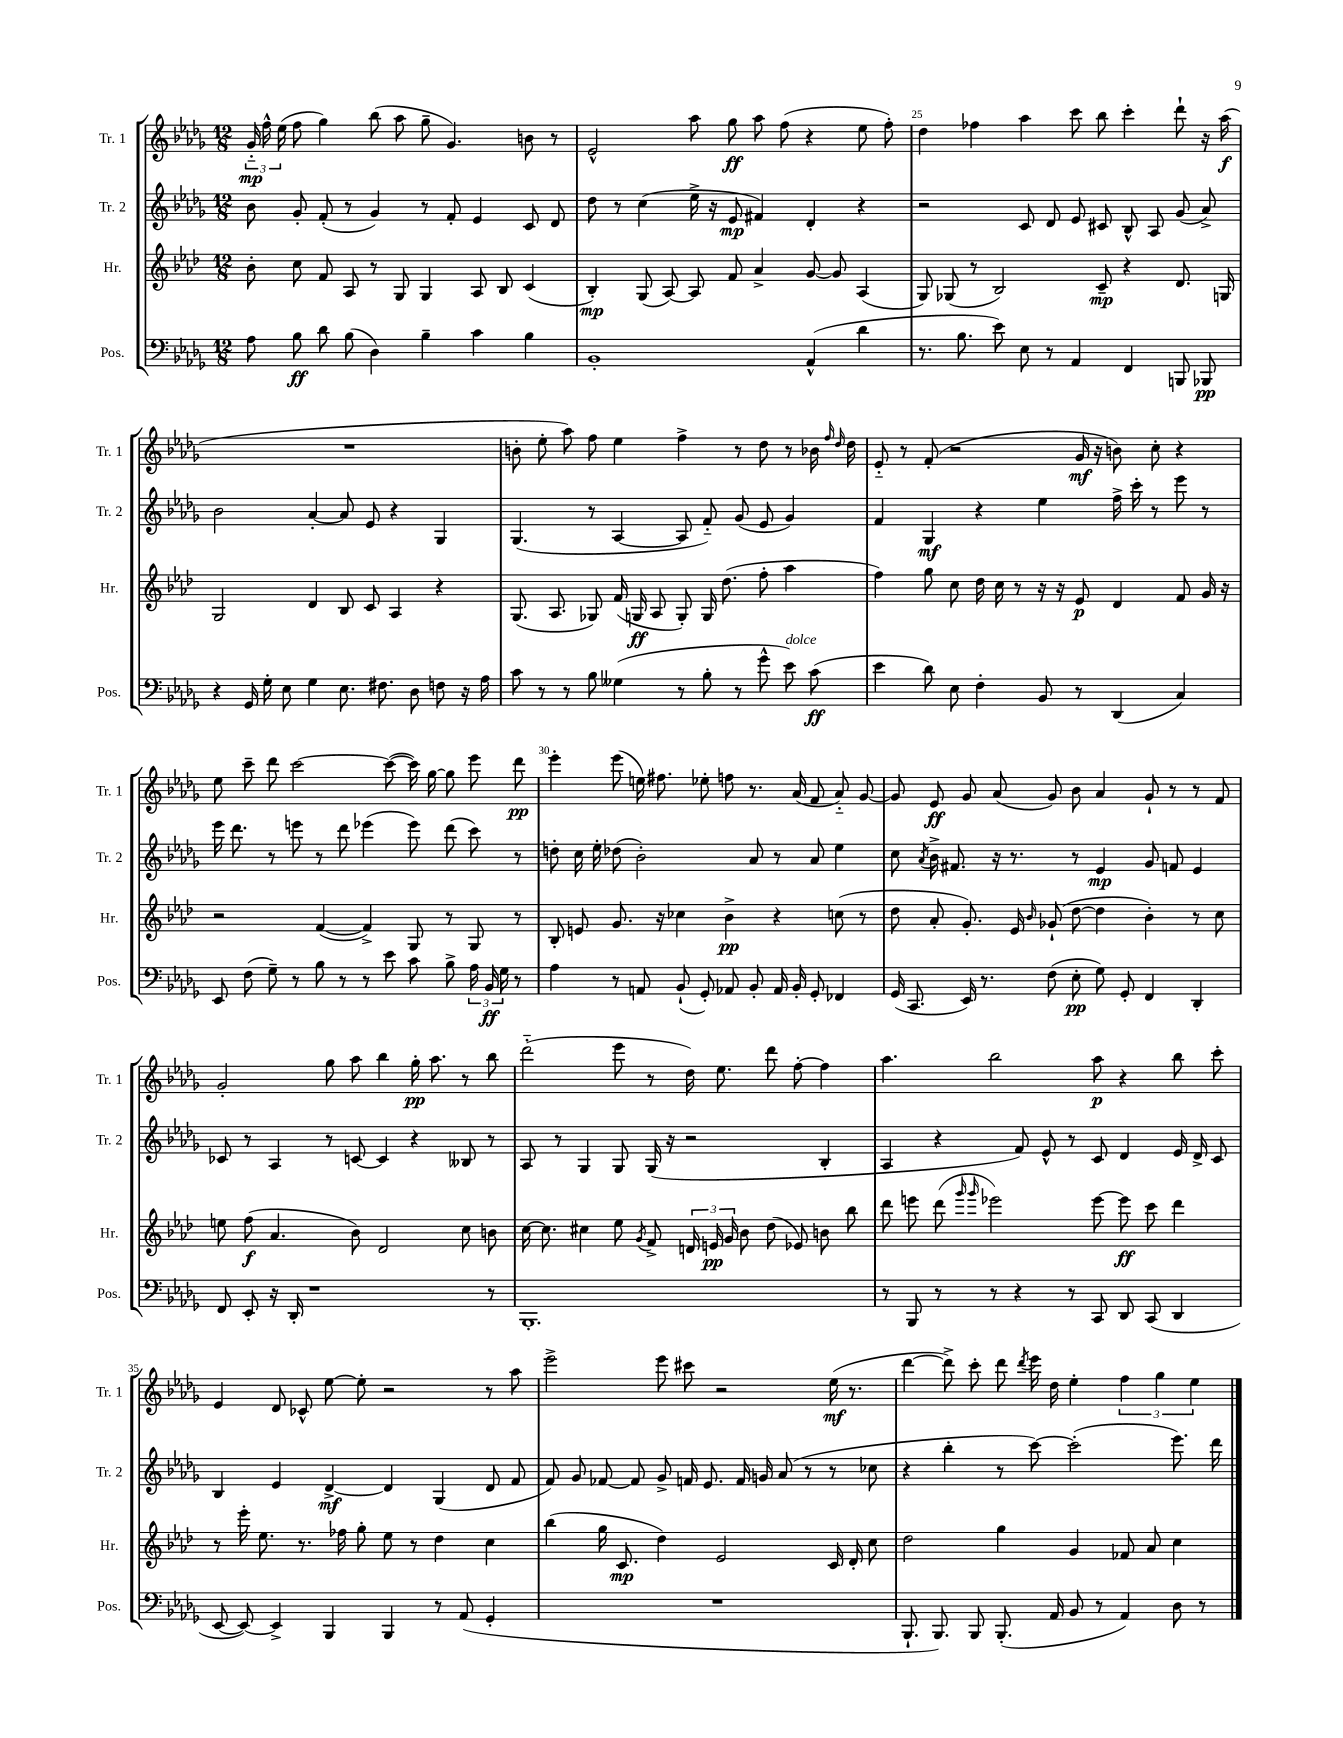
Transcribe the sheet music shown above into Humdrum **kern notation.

**kern	**kern	**kern	**kern
*staff4	*staff3	*staff2	*staff1
*clefF4	*clefG2	*clefG2	*clefG2
*k[b-e-a-d-g-]	*k[b-e-a-d-]	*k[b-e-a-d-g-]	*k[b-e-a-d-g-]
*M12/8	*M12/8	*M12/8	*M12/8
8A-	8b-'	8b-	24g-'~
.	.	.	24ff^^
.	.	.	(24ee-
8B-	8cc	8g-'	8ff
8d-	8f	(8f'	4gg-)
(8B-	8A-	8r	.
4D-)	8r	4g-)	(8bb-
.	8G	.	8aa-
4B-~	4G	8r	8gg-~
.	.	8f'	4.g-)
4c	8A-	4e-	.
.	8B-	.	.
4B-	(4c	8c	8b
.	.	8d-	8r
=	=	=	=
1BB-'	4B-')	8dd-	2e-^^
.	.	8r	.
.	(8G	(4cc	.
.	[8A-)	.	.
.	8A-]	16ee-^	8aa-
.	.	16r	.
.	8f	8e-	8gg-
.	4a-^	4f#)	8aa-
.	.	.	(8ff
(4AA-^^	[8g	4d-'	4r
.	8g]	.	.
4d-	(4A-	4r	8ee-
.	.	.	8ff')
=	=	=	=
8.r	8G)	2r	4dd-
.	(8G-	.	.
8.B-	.	.	.
.	8r	.	4ff-
8e-)	2B-)	.	.
8E-	.	8c	4aa-
8r	.	8d-	.
4AA-	.	8e-	8ccc
.	8c~	8c#	8bb-
4FF	4r	8B-^^	4ccc'
.	.	8A-	.
8BBB	8.d-	(8g-	8ddd-`
8BBB-	.	8a-^)	16r
.	16G	.	(16aa-
=	=	=	=
4r	2G	2b-	1.r
16GG-	.	.	.
16G-'	.	.	.
8E-	.	.	.
4G-	4d-	[4a-'	.
8.E-	8B-	8a-]	.
.	8c	8e-	.
8.F#	.	.	.
.	4A-	4r	.
8D-	.	.	.
8F	4r	4G-	.
16r	.	.	.
16A-	.	.	.
=	=	=	=
8c	(8.G	(4.G-	8b'
8r	.	.	8ee-'
.	8.A-	.	.
8r	.	.	8aa-)
8B-	8G-)	8r	8ff
(4G--	(16f	[4A-	4ee-
.	16G	.	.
.	8A-	.	.
8r	8G')	8A-]	4ff^
8B-'	16G	8f'~)	.
.	(8.dd-	.	.
8r	.	(8g-	8r
8g-^^	8ff'	8e-	8dd-
8e-)	4aa-	4g-)	8r
(8c	.	.	16b-
.	.	.	16qqff
.	.	.	16qqdd-
.	.	.	16dd-
=	=	=	=
4e-	4ff)	4f	8e-'~
.	.	.	8r
8d-)	8gg	4G-	(8f'
8E-	8cc	.	2r
4F'	16dd-	4r	.
.	16cc	.	.
.	8r	.	.
8BB-	16r	4ee-	.
.	16r	.	.
8r	8e-	.	16g-
.	.	.	16r
(4DD-	4d-	16ff^	8b)
.	.	16ccc'	.
.	.	8r	8cc'
4C)	8f	8eee-	4r
.	16g	8r	.
.	16r	.	.
=	=	=	=
8EE-	2r	16eee-	8ee-
.	.	8.ddd-	.
(8F	.	.	8ccc~
8G-~)	.	8r	8ddd-
8r	.	8eee	[2ccc
8B-	([4f	8r	.
8r	.	8ddd-	.
8r	4f^])	(4eee-	.
8e-	.	.	(8ccc_
8c	8G	8eee-)	16ccc])
.	.	.	[16gg-
8B-^	8r	(8ddd-	8gg-]
24A-	8G	8ccc)	8eee-
24BB-	.	.	.
24G-	.	.	.
8r	8r	8r	8ddd-
=	=	=	=
4A-	8B-'	8dd'	4eee-'
.	8e	16cc	.
.	.	16ee-'	.
8r	8.g	(8dd-	(8eee-
8AA	.	2b-')	16ee)
.	16r	.	8.ff#
(8BB-`	4cc-	.	.
8GG-')	.	.	8ee-'
8AA-	4b-^	.	8ff
8BB-'	.	8a-	8.r
16AA-	4r	8r	.
16BB-'	.	.	(16a-
8GG-'	.	8a-	8f
4FF-	(8cc	4ee-	8a-'~)
.	8r	.	[8g-
=	=	=	=
(16GG-	8dd-	8cc	8g-]
8.CC	.	.	.
.	.	8qa-	.
.	8a-'	16b-^	8e-
.	.	8.f#	.
16EE-)	8.g')	.	8g-
8.r	.	.	.
.	.	16r	(8a-
.	16e-	8.r	.
.	16qqb-	.	.
(8F	(8g-`	.	8g-)
8E-'	[8dd-	8r	8b-
8G-)	4dd-]	4e-	4a-
8GG-'	.	.	.
4FF	4b-')	8g-	8g-`
.	.	8f	8r
4DD-'	8r	4e-	8r
.	8cc	.	8f
=	=	=	=
8FF	8ee	8c-	2g-'
8EE-'	(8ff	8r	.
16r	4.a-	4A-	.
16DD-'	.	.	.
1r	.	.	.
.	.	8r	8gg-
.	8b-)	[8c	8aa-
.	2d-	4c]	4bb-
.	.	4r	16gg-'
.	.	.	8.aa-
.	8cc	8B--	8r
8r	8b	8r	8bb-
=	=	=	=
1.BBB-'	[16cc	8A-	(2ddd-'~
.	8.cc]	.	.
.	.	8r	.
.	4cc#	4G-	.
.	8ee-	8G-	8eee-
.	8qg	.	.
.	8f^	(16G-	8r
.	.	16r	.
.	24d	2r	16dd-)
.	24e	.	.
.	.	.	8.ee-
.	24g	.	.
.	8b-	.	.
.	(8dd-	.	8ddd-
.	8e-)	.	[8ff'
.	8b	4B-'	4ff]
.	8bb-	.	.
=	=	=	=
8r	8ddd-	4A-	4.aa-
8BBB-	8eee	.	.
8r	(8ddd-	4r	.
.	16qqggg	.	.
.	16qqggg	.	.
8r	2eee-)	.	2bb-
4r	.	8f)	.
.	.	8e-^^	.
8r	.	8r	.
8CC	[8eee-	8c	8aa-
8DD-	8eee-]	4d-	4r
(8CC	8ccc	.	.
4DD-	4ddd-	16e-	8bb-
.	.	16d-^	.
.	.	8c	8ccc'
=	=	=	=
[8EE-	8r	4B-	4e-
8EE-_)	16eee-'	.	.
.	8.ee-	.	.
4EE-^]	.	4e-	8d-
.	8.r	.	8c-^^
4BBB-	.	[4d-^	[8ee-
.	16ff-	.	.
.	8gg'	.	8ee-']
4BBB-	8ee-	4d-]	2r
.	8r	.	.
8r	4dd-	(4G-	.
(8AA-	.	.	.
4GG-'	4cc	8d-	8r
.	.	8f	8aa-
=	=	=	=
1.r	(4bb-	8f)	2eee-^
.	.	8g-	.
.	16gg	[8f-	.
.	8.c	.	.
.	.	8f-]	.
.	4dd-)	8g-^	8eee-
.	.	16f	8ccc#
.	.	8.e-	.
.	2e-	.	2r
.	.	16f	.
.	.	16g	.
.	.	(8a-	.
.	.	8r	.
.	16c	8r	(16ee-
.	16d-'	.	8.r
.	8cc	8cc-	.
=	=	=	=
8.BBB-`	2dd-	4r	[4ddd-
8.BBB-)	.	.	.
.	.	4bb-'	8ddd-^])
8BBB-	.	.	8ccc'
(8.BBB-'	4gg	8r	8ddd-
.	.	.	8qddd-
.	.	[8ccc)	16eee-
16AA-	.	.	16dd-
8BB-	4g	(2ccc']	4ee-'
8r	.	.	.
4AA-)	8f-	.	6ff
.	8a-	.	.
.	.	.	6gg-
8D-	4cc	8.eee-)	.
.	.	.	6ee-
8r	.	.	.
.	.	16ddd-	.
==	==	==	==
*-	*-	*-	*-
